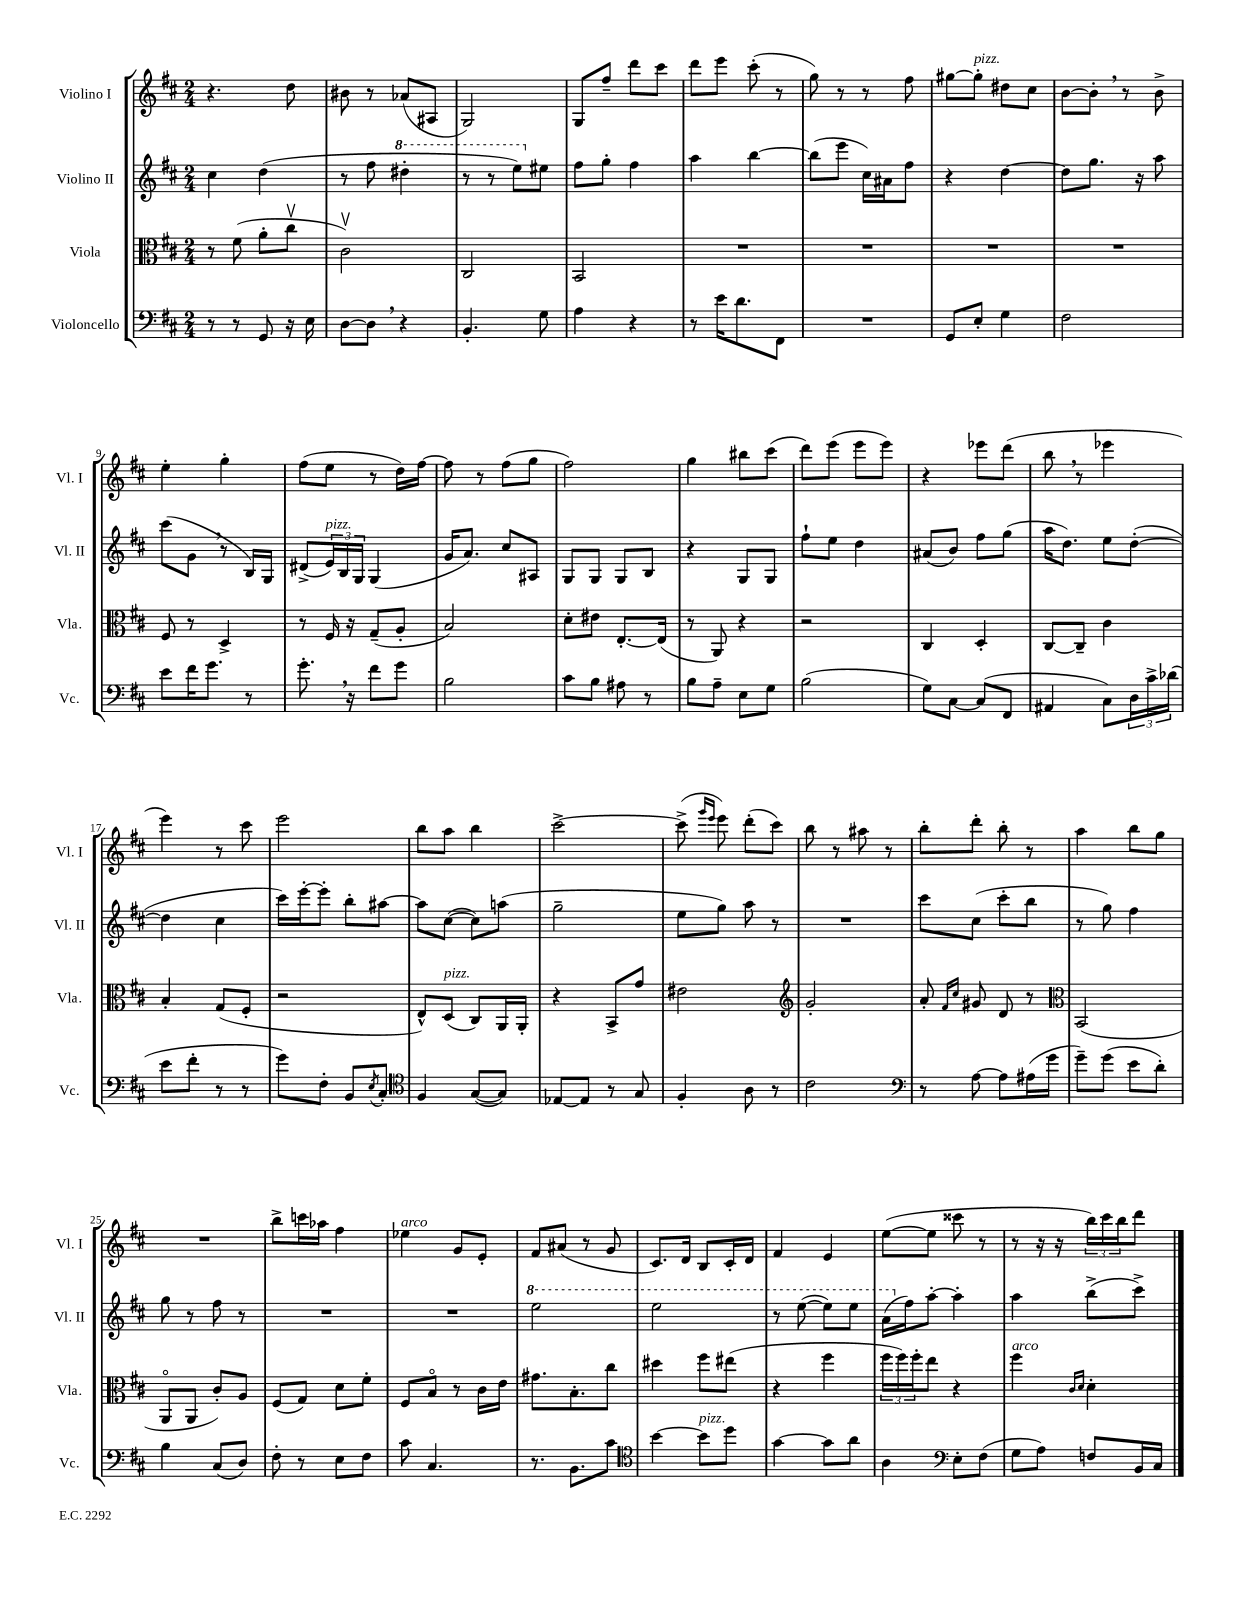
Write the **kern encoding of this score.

**kern	**kern	**kern	**kern
*part4	*part3	*part2	*part1
*staff4	*staff3	*staff2	*staff1
*I"Violoncello	*I"Viola	*I"Violino II	*I"Violino I
*I'Vc.	*I'Vla.	*I'Vl. II	*I'Vl. I
*clefF4	*clefC3	*clefG2	*clefG2
*k[f#c#]	*k[f#c#]	*k[f#c#]	*k[f#c#]
*M2/4	*M2/4	*M2/4	*M2/4
=1	=1	=1	=1
8r	8r	4cc#\	4.r
8r	(8f#\	.	.
8GG/	8a'\L	(4dd\	.
16r	8cc#v\J	.	8dd\
16E\	.	.	.
=2	=2	=2	=2
[8D\L	2c#v\)	8r	8b#X\
8D,\J]	.	8ff#\	8r
*	*	*8va	*
4r	.	4ddd#X'\	(8a-X/L
.	.	.	8A#X/J
=3	=3	=3	=3
4.BB'/	2C#/	8r	2G/)
.	.	8r	.
.	.	8eee\L)	.
*	*	*X8va	*
8G\	.	8ee#X\J	.
=4	=4	=4	=4
4A\	2BB/	8ff#\L	8G/L
.	.	8gg'\J	8ff#~/J
4r	.	4ff#\	8ddd\L
.	.	.	8ccc#\J
=5	=5	=5	=5
8r	2r	4aa\	8ddd\L
16e\KL	.	.	8eee\J
8.d\	.	.	.
.	.	[4bb\	(8ccc#'\
8FF#\J	.	.	8r
=6	=6	=6	=6
2r	2r	(8bb\L]	8gg\)
.	.	8eee\J	8r
.	.	16cc#\LL)	8r
.	.	16a#X\J	.
.	.	8ff#\J	8ff#\
=7	=7	=7	=7
8GG/L	2r	4r	[8gg#X\L
!	!	!	!LO:TX:a:i:t=pizz.
8E'/J	.	.	8gg#'\J]
4G\	.	[4dd\	8dd#X\L
.	.	.	8cc#\J
=8	=8	=8	=8
2F#\	2r	8dd\L]	[8b\L
.	.	8.gg\J	8b',\J]
.	.	.	8r
.	.	16r	.
.	.	8aa\	8b^\
!!LO:LB:g=z
=9	=9	=9	=9
8e\L	8F#/	(8ccc#\L	4ee'\
16f#\K	8r	8g,\J	.
8.g\J	.	.	.
.	4D^/	8r	4gg'\
8r	.	16B/LL)	.
.	.	16G/JJ	.
=10	=10	=10	=10
8.g',\	8r	(8d#X^/L	(8ff#\L
!	!	!LO:TX:a:i:t=pizz.	!
.	16F#/	24e/L)	8ee\J
.	.	24B/	.
16r	16r	.	.
.	.	24G/JJ	.
8f#\L	(8G~/L	(4G/	8r
8g\J	8A'/J	.	16dd\LL)
.	.	.	[16ff#\JJ
=11	=11	=11	=11
2B\	2B/)	16g/KL	8ff#\]
.	.	8.a/J)	.
.	.	.	8r
.	.	8cc#/L	(8ff#\L
.	.	8A#X/J	8gg\J
=12	=12	=12	=12
8c#\L	8d'\L	8G/L	2ff#\)
8B\J	8e#X\J	8G/J	.
8A#X\	[8.E'/L	8G/L	.
8r	.	8B/J	.
.	(16E/Jk]	.	.
=13	=13	=13	=13
8B\L	8r	4r	4gg\
8A~\J	8AA/)	.	.
8E\L	4r	8G/L	8bb#X\L
8G\J	.	8G/J	(8ccc#\J
=14	=14	=14	=14
(2B\	2r	8ff#`\L	8ddd\L)
.	.	8ee\J	(8eee\J
.	.	4dd\	8eee\L
.	.	.	8eee\J)
=15	=15	=15	=15
8G\L)	4C#/	(8a#X/L	4r
[8C#\J	.	8b/J)	.
(8C#/L]	4D'/	8ff#\L	8eee-X\L
8FF#/J	.	(8gg\J	(8ddd\J
=16	=16	=16	=16
4AA#X/	[8C#/L	16aa\KL	8bb,\
.	.	8.dd\J)	.
.	8C#~/J]	.	8r
8C#\L)	4c#\	8ee\L	4eee-X\
24D\L	.	([8dd'\J	.
24c#^\	.	.	.
(24d-X\JJ	.	.	.
!!LO:LB:g=z
=17	=17	=17	=17
8e\L	4B'/	4dd\]	4eee\)
8f#'\J	.	.	.
8r	(8G/L	4cc#\	8r
8r	8F#'/J	.	8ccc#\
=18	=18	=18	=18
8g\L)	2r	16ccc#\LL)	2eee\
.	.	[16eee'\J	.
8F#'\J	.	8eee'\J]	.
8BB/L	.	8bb'\L	.
8qE/	.	.	.
8C#'/J	.	[8aa#X\J	.
=19	=19	=19	=19
*clefC4	*	*	*
4F#/	8E^^/L)	8aa#\L]	8bb\L
!	!LO:TX:a:i:t=pizz.	!	!
.	(8D/J	([8cc#\J	8aa\J
([8G/L	8C#/L)	8cc#\L])	4bb\
8G/J])	16AA/L	(8aan\J	.
.	16AA'/JJ	.	.
=20	=20	=20	=20
[8E-X/L	4r	2gg~\	[2ccc#^\
8E-/J]	.	.	.
8r	8BB^/L	.	.
8G/	8g/J	.	.
=21	=21	=21	=21
4F#'/	2e#X\	8ee\L	(8ccc#^\]
.	.	.	16qqggg/LL
.	.	.	16qqeee/JJ
.	.	8gg\J)	8eee\)
8A\	.	8aa\	(8ddd'\L
8r	.	8r	8ccc#\J)
=22	=22	=22	=22
*	*clefG2	*	*
2c#\	2g'/	2r	8bb\
.	.	.	8r
.	.	.	8aa#X\
.	.	.	8r
=23	=23	=23	=23
*clefF4	*	*	*
8r	8a'/	8ccc#\L	8bb'\L
.	16qqf#/LL	.	.
.	16qqcc#/JJ	.	.
[8A\	8g#X/	(8cc#\J	8ddd'\J
8A\L]	8d/	8ccc#'\L	8bb'\
(16A#X\L	8r	8bb\J	8r
16g\JJ	.	.	.
=24	=24	=24	=24
*	*clefC3	*	*
8g~\L)	(2BB/	8r	4aa\
(8g\J	.	8gg\)	.
8e\L	.	4ff#\	8bb\L
8d'\J)	.	.	8gg\J
!!LO:LB:g=z
=25	=25	=25	=25
4B\	8AA/L	8gg\	2r
.	8AA/J	8r	.
(8C#/L	8c#'/L)	8ff#\	.
8D/J)	8A/J	8r	.
=26	=26	=26	=26
8F#'\	(8F#/L	2r	8bb^\L
8r	8G/J)	.	16cccn\L
.	.	.	16aa-X\JJ
8E\L	8d\L	.	4ff#\
8F#\J	8f#'\J	.	.
=27	=27	=27	=27
!	!	!	!LO:TX:a:i:t=arco
8c#\	8F#/L	2r	4ee-X\
4.C#/	8B/J	.	.
.	8r	.	8g/L
.	16c#\LL	.	8e'/J
.	16e\JJ	.	.
=28	=28	=28	=28
*	*	*8va	*
8.r	8.g#X\L	2eee\	8f#/L
.	.	.	(8a#X/J
8.BB\L	8.B'\	.	.
.	.	.	8r
8c#\J	8cc#\J	.	8g/
=29	=29	=29	=29
*clefC4	*	*	*
[4b\	4dd#X\	2eee\	8.c#/L)
.	.	.	16d/Jk
!LO:TX:a:i:t=pizz.	!	!	!
8b\L]	8ff#\L	.	8B/L
8dd\J	(8ee#X\J	.	16c#'/L
.	.	.	16d/JJ
=30	=30	=30	=30
[4g\	4r	8r	4f#/
.	.	([8eee\	.
8g\L]	4ff#\	8eee\L])	4e/
8a\J	.	8eee\J	.
=31	=31	=31	=31
4A\	24ff#\LL	(16aa\LL	([8ee\L
.	24ff#\)	.	.
*	*	*X8va	*
.	.	16ff#\J)	.
.	24ff#'\J	.	.
.	8ee\J	[8aa'\J	8ee\J]
*clefF4	*	*	*
8E'\L	4r	4aa'\]	8ccc##X\
(8F#\J	.	.	8r
=32	=32	=32	=32
!	!LO:TX:a:i:t=arco	!	!
8G\L	4ff#\	4aa\	8r
8A\J)	.	.	16r
.	.	.	16r
.	16qqc#/LL	.	.
.	16qqd/JJ	.	.
8Fn/L	4d'\	(8bb^\L	24bb\LL)
.	.	.	24ccc#\
.	.	.	24bb\J
16BB/L	.	8ccc#^\J)	8ddd\J
16C#/JJ	.	.	.
==	==	==	==
*-	*-	*-	*-
